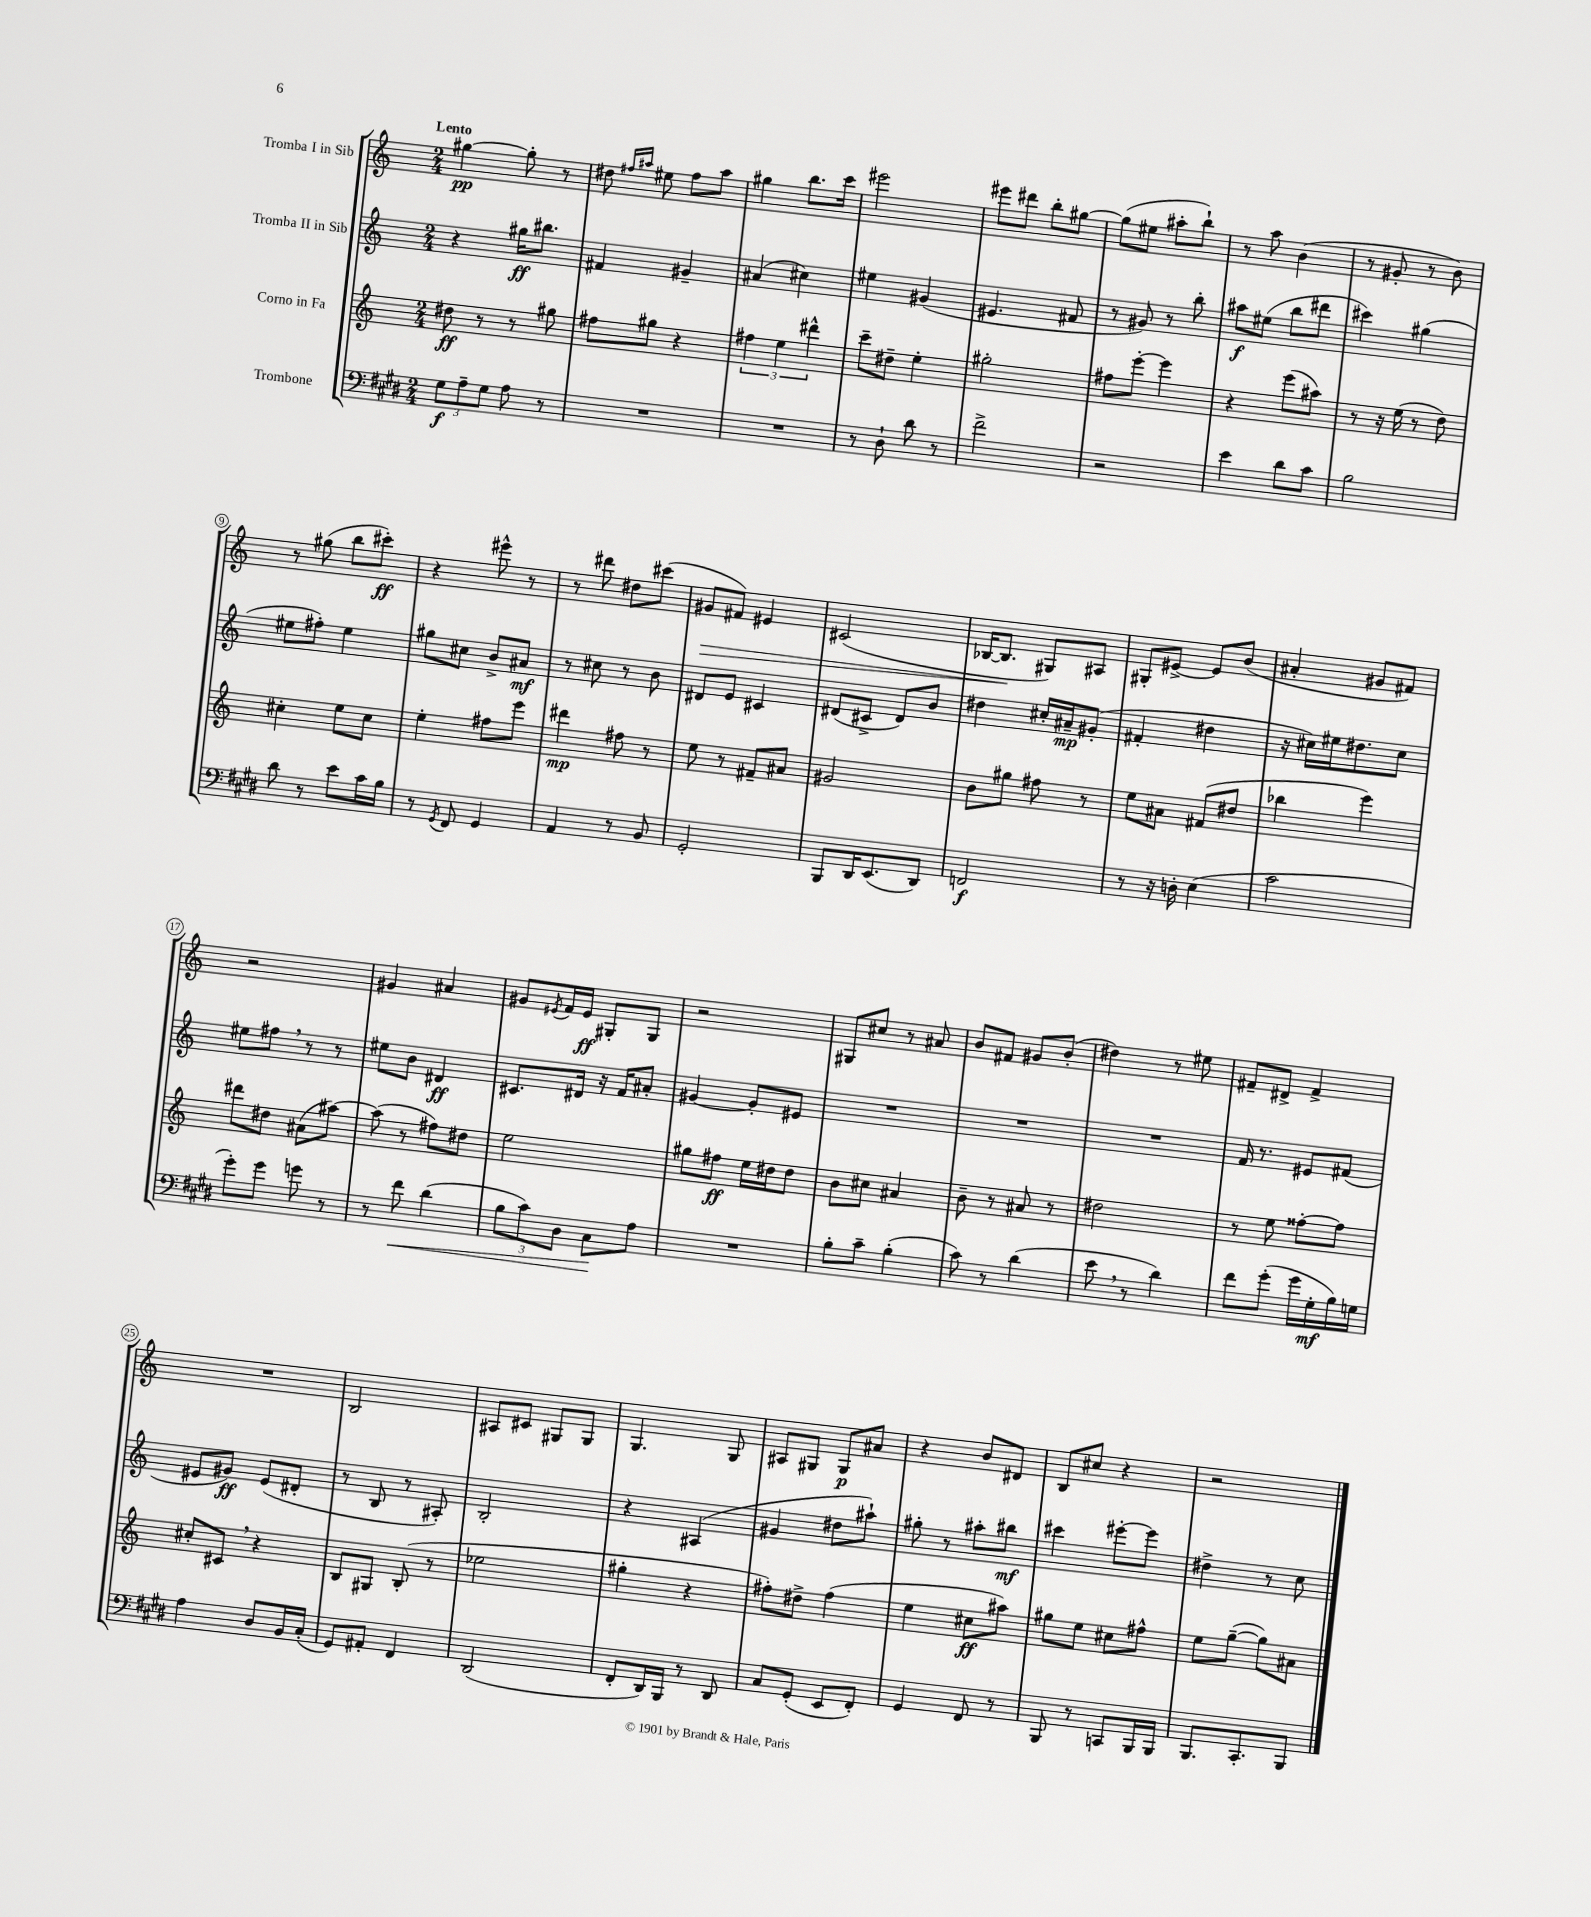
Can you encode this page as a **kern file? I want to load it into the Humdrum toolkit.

**kern	**dynam	**kern	**dynam	**kern	**dynam	**kern	**dynam
*part4	*part4	*part3	*part3	*part2	*part2	*part1	*part1
*staff4	*staff4	*staff3	*staff3	*staff2	*staff2	*staff1	*staff1
*I"Trombone	*	*I"Corno in Fa	*	*I"Tromba II in Sib	*	*I"Tromba I in Sib	*
*clefF4	*	*clefG2	*	*clefG2	*	*clefG2	*
*k[f#c#g#d#]	*	*k[]	*	*k[]	*	*k[]	*
*M2/4	*	*M2/4	*	*M2/4	*	*M2/4	*
=1	=1	=1	=1	=1	=1	=1	=1
!	!	!	!	!	!	!LO:TX:a:B:t=Lento	!
12G#\L	f	8dd#X\	ff	4r	.	[4gg#X\	pp
12A~\	.	.	.	.	.	.	.
.	.	8r	.	.	.	.	.
12G#\J	.	.	.	.	.	.	.
8A\	.	8r	.	16gg#X\KL	ff	8gg#'\]	.
.	.	.	.	8.bb#X\J	.	.	.
8r	.	8gg#X\	.	.	.	8r	.
=2	=2	=2	=2	=2	=2	=2	=2
2r	.	8ff#X\L	.	4f#X/	.	8dd#X\	.
.	.	.	.	.	.	16qqff#X/LL	.
.	.	.	.	.	.	16qqaa#X/JJ	.
.	.	8gg#X\J	.	.	.	8ee#X\	.
.	.	4r	.	4g#X~/	.	8ff#\L	.
.	.	.	.	.	.	8aa#\J	.
=3	=3	=3	=3	=3	=3	=3	=3
2r	.	6ff#X\	.	(4a#X/	.	4gg#X\	.
.	.	6ee\	.	.	.	.	.
.	.	.	.	4cc#X\)	.	8.bb\L	.
.	.	6ddd#X^^\	.	.	.	.	.
.	.	.	.	.	.	16ccc\Jk	.
=4	=4	=4	=4	=4	=4	=4	=4
8r	.	8ccc~\L	.	4ee#X\	.	2eee#X\	.
8D#`\	.	8dd#X~\J	.	.	.	.	.
8d#\	.	4ee'\	.	(4g#X/	.	.	.
8r	.	.	.	.	.	.	.
=5	=5	=5	=5	=5	=5	=5	=5
2f#^\	.	2gg#X'\	.	4.e#X/	.	8eee#X\L	.
.	.	.	.	.	.	8ddd#X\J	.
.	.	.	.	.	.	8bb'\L	.
.	.	.	.	8f#X/	.	[8gg#X\J	.
=6	=6	=6	=6	=6	=6	=6	=6
2r	.	8ff#X\L	.	8r	.	(8gg#\L]	.
.	.	[8eee'\J	.	8g#X/)	.	8ee#X\J	.
.	.	4eee\]	.	8r	.	8aa#X'\L	.
.	.	.	.	8bb'\	.	8bb`\J)	.
=7	=7	=7	=7	=7	=7	=7	=7
4e\	.	4r	.	8aa#X\L	f	8r	.
.	.	.	.	(8ee#X\J	.	8aa\	.
8d#\L	.	(8eee\L	.	8bb\L	.	(4b\	.
8c#\J	.	8aa#X\J)	.	8ddd#X\J	.	.	.
=8	=8	=8	=8	=8	=8	=8	=8
2B\	.	8r	.	4ccc#X\)	.	8r	.
.	.	16r	.	.	.	8g#X'/	.
.	.	(16ee\	.	.	.	.	.
.	.	8r	.	(4gg#X\	.	8r	.
.	.	8dd\)	.	.	.	8b\)	.
!!LO:LB:g=z
=9	=9	=9	=9	=9	=9	=9	=9
8d#\	.	4cc#X'\	.	8ee#X\L	.	8r	.
8r	.	.	.	8ff#X'\J)	.	(8gg#X\	.
8e\L	.	8ee\L	.	4ee#\	.	8bb\L	.
16c#\L	.	8cc#\J	.	.	.	8ccc#X'\J)	ff
16B\JJ	.	.	.	.	.	.	.
=10	=10	=10	=10	=10	=10	=10	=10
8r	.	4ee'\	.	8gg#X\L	.	4r	.
8qGG#/	.	.	.	.	.	.	.
8FF#/	.	.	.	8cc#X\J	.	.	.
4GG#/	.	8ff#X\L	.	8b^/L	.	8eee#X^^\	.
.	.	8eee\J	.	8a#X/J	mf	8r	.
=11	=11	=11	=11	=11	=11	=11	=11
4AA/	.	4ddd#X\	mp	8r	.	8r	.
.	.	.	.	8cc#X\	.	8ddd#X\	.
8r	.	8ff#X\	.	8r	.	8dd#X\L	.
8BB/	.	8r	.	8b\	.	(8ccc#X\J	.
=12	=12	=12	=12	=12	=12	=12	=12
!	!	!	!	!	!	!	!LO:HP:b
2GG#'/	.	8ee\	.	8d#X/L	.	8g#X/L	>
.	.	8r	.	8e/J	.	8f#X/J)	.
.	.	8f#X~/L	.	4c#X/	.	4e#X/	.
.	.	8a#X/J	.	.	.	.	.
=13	=13	=13	=13	=13	=13	=13	=13
8BBB/L	.	2g#X/	.	(8d#X/L	.	(2c#X/	.
16DD#/K	.	.	.	8c#X^/J	.	.	.
(8.EE/	.	.	.	.	.	.	.
.	.	.	.	8d#/L)	.	.	.
8DD#/J)	.	.	.	8b/J	.	.	.
=14	=14	=14	=14	=14	=14	=14	=14
2FFn/	f	8b\L	.	4dd#X\	.	[16B-X/KL	.
.	.	.	.	.	.	8.B-/J]	.
.	.	8gg#X\J	.	.	.	.	.
.	.	8ff#X\	.	16cc#X'/LL	.	8G#X/L)	]
.	.	.	.	16a#X~/J	mp	.	.
.	.	8r	.	(8g#X'/J	.	8A#X/J	.
=15	=15	=15	=15	=15	=15	=15	=15
8r	.	8ee\L	.	4f#X'/	.	8G#X'/L	.
16r	.	8a#X\J	.	.	.	[8e#X^/J	.
16Dn'\	.	.	.	.	.	.	.
(4E\	.	(8f#X/L	.	4dd#X\	.	8e#/L]	.
.	.	8dd#X/J	.	.	.	(8b/J	.
=16	=16	=16	=16	=16	=16	=16	=16
2c#\	.	4bb-X\	.	16r	.	4a#X'/	.
.	.	.	.	16cc#X\LL)	.	.	.
.	.	.	.	16ee#X\J	.	.	.
.	.	.	.	8.dd#X\	.	.	.
.	.	4eee\)	.	.	.	8g#X/L	.
.	.	.	.	8cc#\J	.	8f#X/J)	.
!!LO:LB:g=z
=17	=17	=17	=17	=17	=17	=17	=17
8g#'\L)	.	8ddd#X\L	.	8ee#X\L	.	2r	.
8g#\J	.	8dd#X\J	.	8ff#X,\J	.	.	.
8gn\	.	(8a#X\L	.	8r	.	.	.
8r	.	[8aa#X\J)	.	8r	.	.	.
=18	=18	=18	=18	=18	=18	=18	=18
8r	.	(8aa#\]	.	8ee#X\L	.	4g#X/	.
!	!LO:HP:b	!	!	!	!	!	!
8f#\	<	8r	.	8b\J	.	.	.
(4d#\	.	8ff#X\L)	.	4d#X/	ff	4a#X/	.
.	.	8dd#X\J	.	.	.	.	.
=19	=19	=19	=19	=19	=19	=19	=19
12B\L	.	2ee\	.	8.c#X/L	.	8g#X/L	.
12c#\)	.	.	.	.	.	.	.
.	.	.	.	.	.	8qe#X/	.
.	.	.	.	.	.	16f/L	.
12D#\J	.	.	.	.	.	.	.
.	.	.	.	16d#X/Jk	.	16e#/JJ	ff
8C#\L	.	.	.	16r	.	8G#X'/L	.
.	.	.	.	16f/KL	.	.	.
8A\J	[	.	.	8a#X'/J	.	8G#/J	.
=20	=20	=20	=20	=20	=20	=20	=20
2r	.	8gg#X\L	.	[4g#X/	.	2r	.
.	.	8ff#X\J	ff	.	.	.	.
.	.	16ee\LL	.	8g#'/L]	.	.	.
.	.	16dd#X\J	.	.	.	.	.
.	.	8dd#\J	.	8e#X/J	.	.	.
=21	=21	=21	=21	=21	=21	=21	=21
8B'\L	.	8b\L	.	2r	.	8G#X/L	.
8c#~\J	.	8cc#X\J	.	.	.	8cc#X/J	.
(4B'\	.	4a#X/	.	.	.	8r	.
.	.	.	.	.	.	8a#X/	.
=22	=22	=22	=22	=22	=22	=22	=22
8c#\)	.	8b~\	.	2r	.	8b/L	.
8r	.	8r	.	.	.	8f#X/J	.
(4d#\	.	8a#X/	.	.	.	8g#X/L	.
.	.	8r	.	.	.	(8b'/J	.
=23	=23	=23	=23	=23	=23	=23	=23
8e,\	.	2dd#X\	.	2r	.	4dd#X\)	.
8r	.	.	.	.	.	.	.
4d#\)	.	.	.	.	.	8r	.
.	.	.	.	.	.	8ee#X\	.
=24	=24	=24	=24	=24	=24	=24	=24
8f#\L	.	8r	.	16f/	.	8f#X~/L	.
.	.	.	.	8.r	.	.	.
(8g#'\J	.	8ee\	.	.	.	8d#X^/J	.
16g#\LL	.	[8ff##X'\L	.	8e#X/L	.	4f#^/	.
16G#'\	mf	.	.	.	.	.	.
16B\)	.	8ff##\J]	.	(8f#X/J	.	.	.
16Gn\JJ	.	.	.	.	.	.	.
!!LO:LB:g=z
=25	=25	=25	=25	=25	=25	=25	=25
4A\	.	8cc#X'/L	.	8e#X/L	.	2r	.
.	.	8c#X,/J	.	8g#X/J)	ff	.	.
8D#/L	.	4r	.	(8e#/L	.	.	.
16BB/L	.	.	.	8d#X'/J	.	.	.
(16C#'/JJ	.	.	.	.	.	.	.
=26	=26	=26	=26	=26	=26	=26	=26
8GG#/L)	.	8B/L	.	8r	.	2B/	.
8AA#X'/J	.	8G#X/J	.	8B/	.	.	.
4FF#/	.	(8B'/	.	8r	.	.	.
.	.	8r	.	8A#X'/)	.	.	.
=27	=27	=27	=27	=27	=27	=27	=27
(2DD#/	.	2ee-X\	.	2B'/	.	8A#X/L	.
.	.	.	.	.	.	8c#X/J	.
.	.	.	.	.	.	8G#X/L	.
.	.	.	.	.	.	8G#/J	.
=28	=28	=28	=28	=28	=28	=28	=28
8FF#'/L	.	4gg#X'\	.	4r	.	4.G/	.
16DD#/L)	.	.	.	.	.	.	.
16BBB/JJ	.	.	.	.	.	.	.
8r	.	4r	.	(4A#X/	.	.	.
8DD#/	.	.	.	.	.	8G/	.
=29	=29	=29	=29	=29	=29	=29	=29
8C#/L	.	8ff#X'\L)	.	4g#X/	.	8A#X/L	.
(8GG#'/J	.	8dd#X^\J	.	.	.	8G#X/J	.
8EE/L	.	(4ff#\	.	8dd#X\L	.	8G#/L	p
8FF#'/J)	.	.	.	8aa#X`\J)	.	8a#X/J	.
=30	=30	=30	=30	=30	=30	=30	=30
4GG#/	.	4ee\	.	8gg#X'\	.	4r	.
.	.	.	.	8r	.	.	.
8FF#/	.	8cc#X\L	ff	8aa#X'\L	.	8b/L	.
8r	.	8aa#X\J)	.	8bb#X\J	mf	8d#X/J	.
=31	=31	=31	=31	=31	=31	=31	=31
8BBB/	.	8gg#X\L	.	4ccc#X\	.	8B/L	.
8r	.	8ee\J	.	.	.	8cc#X/J	.
8CCn/L	.	8cc#X\L	.	[8eee#X'\L	.	4r	.
16BBB/L	.	8ff#X^^\J	.	8eee#\J]	.	.	.
16BBB/JJ	.	.	.	.	.	.	.
=32	=32	=32	=32	=32	=32	=32	=32
8.BBB/L	.	8ee\L	.	4dd#X^\	.	2r	.
.	.	([8gg~\J	.	.	.	.	.
8.CC#'/	.	.	.	.	.	.	.
.	.	8gg\L])	.	8r	.	.	.
8BBB/J	.	8a#X\J	.	8cc\	.	.	.
==	==	==	==	==	==	==	==
*-	*-	*-	*-	*-	*-	*-	*-
